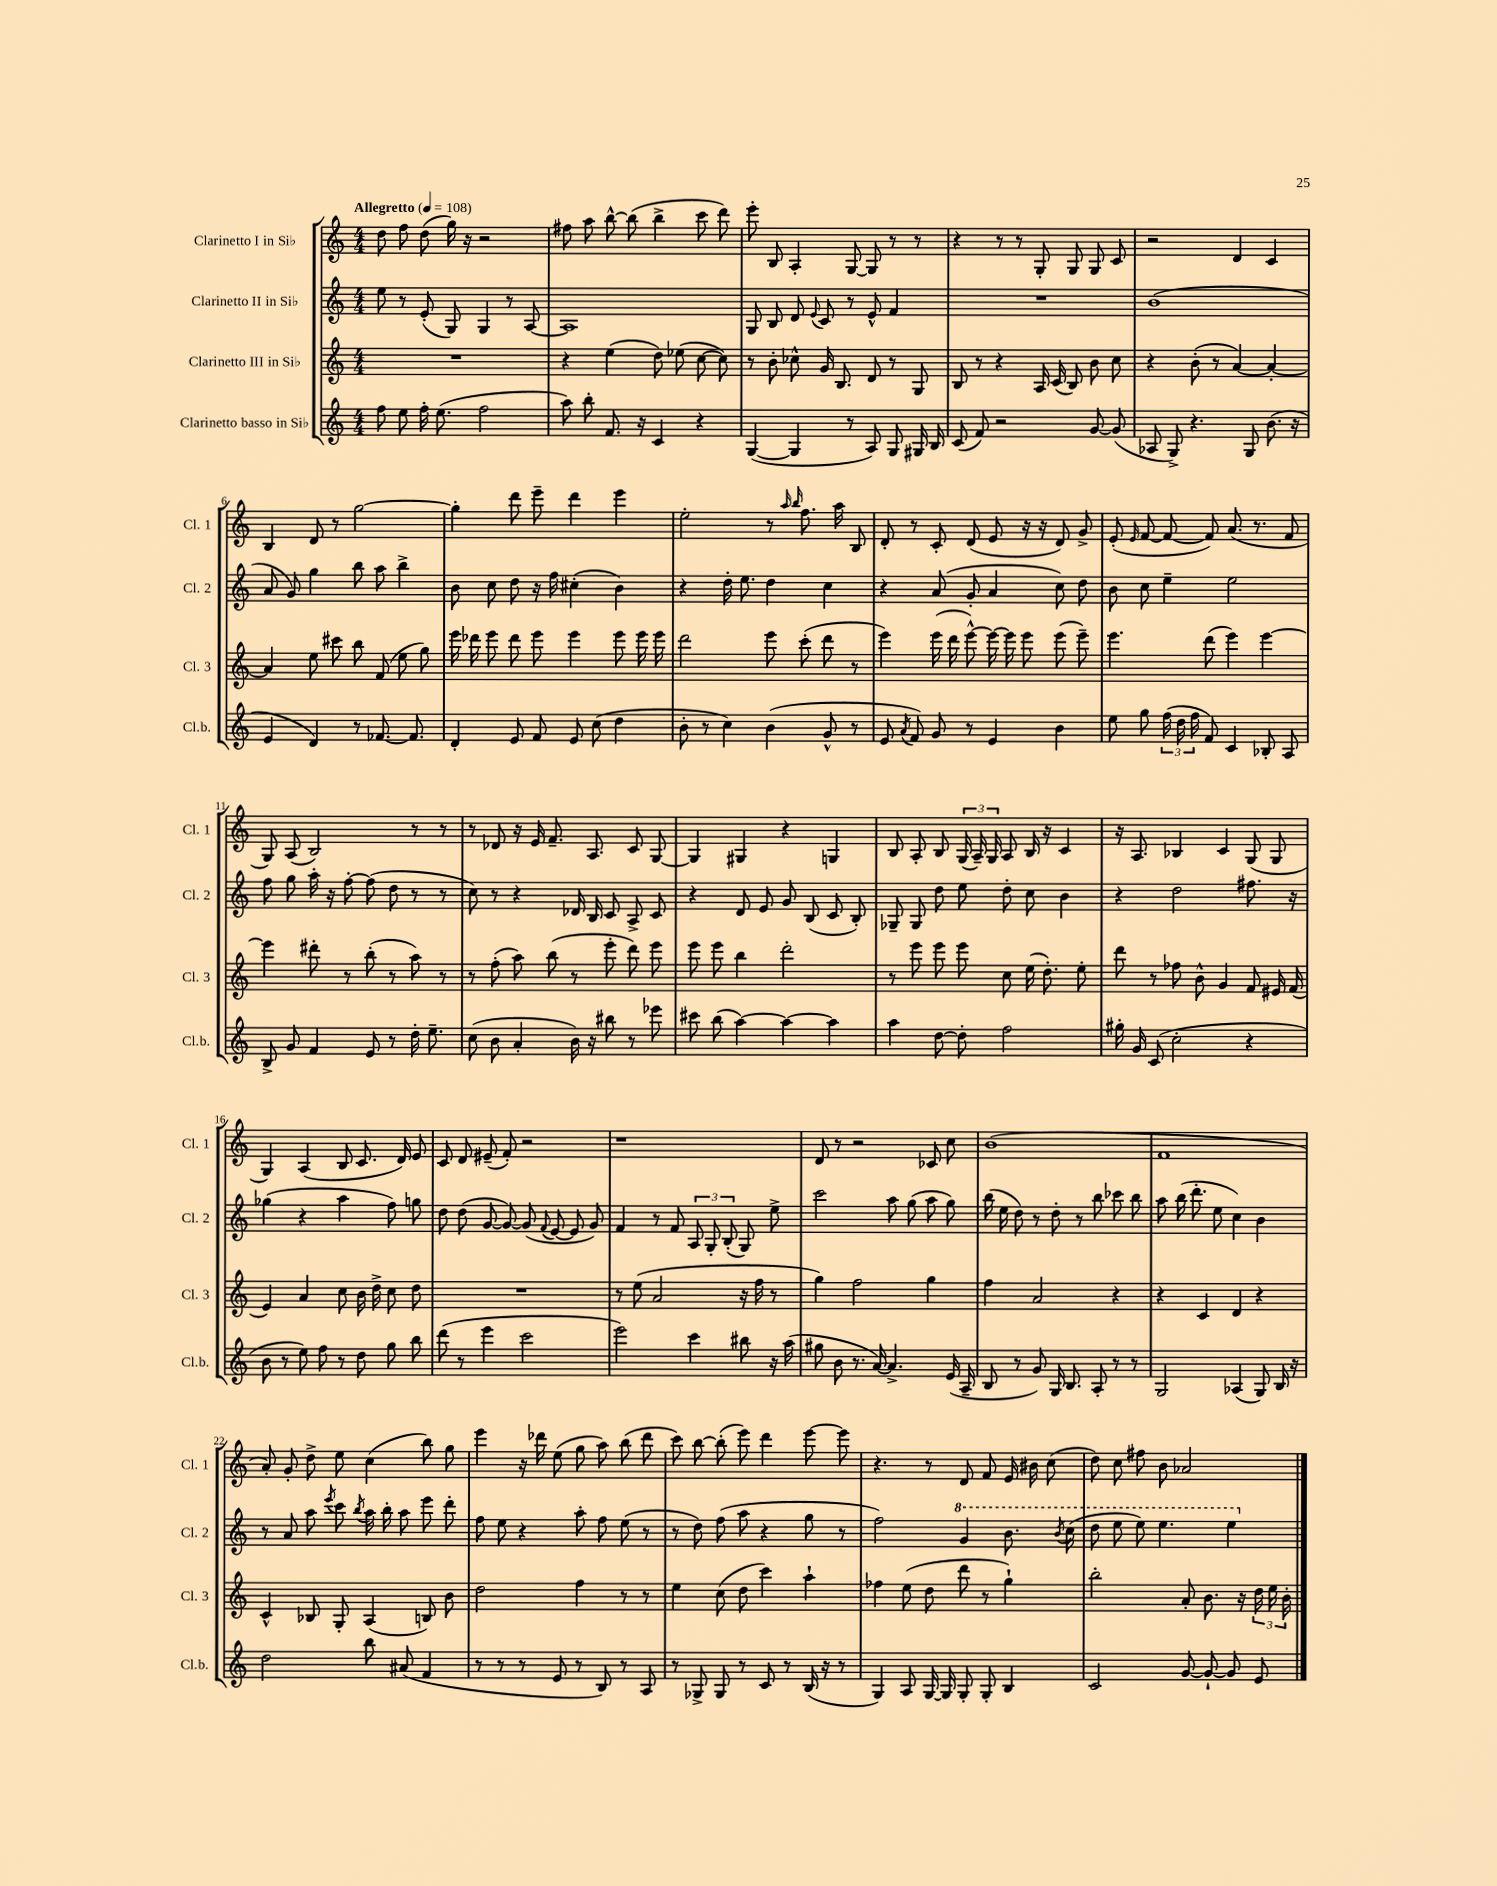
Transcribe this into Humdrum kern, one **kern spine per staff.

**kern	**kern	**kern	**kern
*staff4	*staff3	*staff2	*staff1
*clefG2	*clefG2	*clefG2	*clefG2
*k[]	*k[]	*k[]	*k[]
*M4/4	*M4/4	*M4/4	*M4/4
*MM108	*MM108	*MM108	*MM108
8ff	1r	8ee	8dd
8ee	.	8r	8ff
16ff'	.	(8e'	(8dd
(8.ee	.	.	.
.	.	8G)	16gg)
.	.	.	16r
2ff	.	4G	2r
.	.	8r	.
.	.	[8A	.
=	=	=	=
8aa)	4r	1A]	8ff#
8bb'	.	.	8aa
8.f	(4ee	.	[8bb^^
.	.	.	(8bb]
16r	.	.	.
4c	8dd)	.	4bb^
.	(8ee-	.	.
4r	[8cc	.	8ccc
.	8cc])	.	8ddd)
=	=	=	=
([4G	8r	8G	8eee'
.	8b'	8B	8B
4G]	8cc-^^	8d	4A'
.	.	8qqe	.
.	16g	8c	.
.	8.B	.	.
8r	.	8r	[8G
8A)	8d	8e^^	8G]
8G	8r	4f	8r
16G#	8G	.	8r
16B	.	.	.
=	=	=	=
(8c	8B	1r	4r
8f)	8r	.	.
2r	4r	.	8r
.	.	.	8r
.	16A	.	8G'
.	(16c	.	.
.	8B)	.	8G
[8g	8b	.	8G
(8g]	8cc	.	8c
=	=	=	=
8A-	4r	(1b	2r
8G^)	.	.	.
4.r	(8b'	.	.
.	8r	.	.
.	[4a)	.	4d
8G	.	.	.
(8.b	4a'_	.	4c
16r	.	.	.
=	=	=	=
4e	4a]	8a	4B
.	.	8g)	.
4d)	8ee	4gg	8d
.	8ccc#	.	8r
8r	8bb	8bb	[2gg
[8.f-	(8f	8aa	.
.	8ee	4bb^	.
8.f-]	.	.	.
.	8gg)	.	.
=	=	=	=
4d'	16eee	8b	4gg']
.	16ddd-	.	.
.	8eee	8cc	.
8e	8ddd-	8dd	8ddd
8f	8eee	16r	8eee~
.	.	16ff	.
8e	4eee	(4cc#'	4ddd
(8cc	.	.	.
4dd	8eee	4b)	4eee
.	16eee	.	.
.	16eee	.	.
=	=	=	=
8b'	2ddd	4r	2ee'
8r	.	.	.
4cc)	.	16dd'	.
.	.	8.ee	.
(4b	8eee	4dd	8r
.	.	.	16qqaa
.	.	.	16qqbb
.	(8ccc'	.	8.ff
8g^^	8ddd	4cc	.
.	.	.	16aa
8r	8r	.	8B
=	=	=	=
8e	4eee)	4r	8d'
8qa	.	.	.
8f)	.	.	8r
8g	(16eee	(8a	8c'
.	16ddd	.	.
8r	[8eee^^)	8g'	(8d
4e	16eee_	4a	8e
.	16eee]	.	.
.	8eee	.	16r
.	.	.	16r
4b	(8eee	8cc)	8d)
.	8eee~)	8dd	8g^
=	=	=	=
8ee	4.eee	8b	(8e'
.	.	.	16qqe
8gg	.	8cc	[8f
(24ff	.	4ee~	8f_
24dd	.	.	.
24ff	.	.	.
8f)	(8ddd	.	8f])
4c	4eee)	2ee	(8.a
.	.	.	8.r
8B-'	[4eee	.	.
8A	.	.	8f
=	=	=	=
8B^	4eee]	8ff	8G)
8g	.	8gg	(8A
4f	8ddd#'	16aa'	2B)
.	.	16r	.
.	8r	[8ff'	.
8e	(8bb'	(8ff]	.
8r	8r	8dd	.
16dd'	8aa)	8r	8r
8.ee~	.	.	.
.	8r	8r	8r
=	=	=	=
(8cc	8r	8cc)	8r
8b	(8ff'	8r	8d-
4a'	8aa)	4r	16r
.	.	.	16e
.	(8bb	.	8.f~
16b)	8r	16d-	.
16r	.	16B	8.A
8bb#	8eee'	8c	.
8r	8ddd)	8A^	8c
8eee-	8eee	8c	[8G
=	=	=	=
8ccc#	8eee	4r	4G]
(8bb	8eee	.	.
[4aa)	4bb	8d	4G#
.	.	8e	.
4aa_	2ddd'	8g	4r
.	.	(8B	.
4aa]	.	8c	4G
.	.	8B')	.
=	=	=	=
4aa	8r	8G-~	8B
.	8eee	8G-	8A'
[8dd	8eee	8dd	8B
8dd']	8eee	8ee	(24G
.	.	.	24A~)
.	.	.	24G
2ff	8cc	8dd'	8A
.	(16ee	8cc	16B
.	8.dd')	.	16r
.	.	4b	4c
.	8ee'	.	.
=	=	=	=
16gg#'	8ddd	4r	16r
16g	.	.	8.A
(8c	8r	.	.
2cc'	8ff-	2dd	4B-
.	8b^^	.	.
.	4g	.	4c
4r	8f	8.ff#	(8G
.	16e#	.	8G
.	(16f	16r	.
=	=	=	=
8b	4e)	(4gg-	4G)
8r	.	.	.
8ee)	4a	4r	(4A
8ff	.	.	.
8r	8cc	4aa	8B
8dd	16b	.	8.c
.	16dd^	.	.
8gg	8cc	8ff)	.
.	.	.	16d)
8bb	8dd	8gg	8e
=	=	=	=
(8ddd	1r	8dd	8c
8r	.	(8dd	8d
4eee	.	[8g	(8e#~
.	.	8g_)	8f')
2ccc	.	(8g]	2r
.	.	8qqf	.
.	.	[8e	.
.	.	8e]	.
.	.	8g)	.
=	=	=	=
2eee)	8r	4f	1r
.	(8ee	.	.
.	2a	8r	.
.	.	8f	.
4ccc	.	12A	.
.	.	12G'	.
.	.	(12B'	.
8bb#	16r	8G)	.
.	16ff	.	.
16r	8r	8ee^	.
(16aa	.	.	.
=	=	=	=
8gg#	4gg)	2ccc	8d
8b	.	.	8r
8.r	2ff	.	2r
[16a)	.	.	.
4.a^]	.	8aa	.
.	.	(8gg	.
.	4gg	8aa	8c-
(16e	.	8gg)	8cc
16A~	.	.	.
=	=	=	=
8B	4ff	(16bb	(1b
.	.	16ee	.
8r	.	8dd)	.
8g)	2a	8r	.
16G	.	8dd'	.
8.B	.	.	.
.	.	8r	.
8A'	.	8bb	.
8r	4r	8ccc-	.
8r	.	8bb	.
=	=	=	=
2G	4r	8aa	1f
.	.	(16bb	.
.	.	8.ddd'	.
.	4c	.	.
.	.	8ee	.
(4A-	4d	4cc)	.
8G)	4r	4b	.
16B	.	.	.
16r	.	.	.
=	=	=	=
2dd	4c^^	8r	8a')
.	.	8a	8g'
.	8B-	8aa	8dd^
.	.	8qeee	.
.	8G'	8ccc	8ee
.	.	8qbb	.
8bb	(4A	16aa	(4cc
.	.	16bb'	.
(8a#	.	8aa	.
4f	8B)	8eee	8bb)
.	8b	8ddd'	8gg
=	=	=	=
8r	2dd	8ff	4eee
8r	.	8ee	.
8r	.	4r	16r
.	.	.	16ddd-
8e	.	.	(8ee
8r	4ff	8aa'	8gg
8B)	.	8ff	8aa)
8r	8r	(8ee	(8bb
8A	8r	8r	8ddd-
=	=	=	=
8r	4ee	8r	8ccc)
8G-^	.	8dd)	[8bb
8G-	(8cc	(8ff	(8bb']
8r	8dd	8aa	8eee)
8c	4ccc)	4r	4ddd
8r	.	.	.
(16B	4aa`	8gg	[8eee
16r	.	.	.
8r	.	8r	8eee]
=	=	=	=
4G)	4ff-	2ff)	4.r
8A	(8ee	.	.
[16G	8dd	.	8r
16G]	.	.	.
8G'	8ddd	4gg	8d
8G'	8r	.	8f
4B	4gg`)	8.bb	16e
.	.	.	16b#
.	.	.	(8cc
.	.	8qbb	.
.	.	(16ccc	.
=	=	=	=
2c	2bb'	8ddd	8dd)
.	.	8eee	8cc
.	.	8eee)	8ff#
.	.	4.eee	8b
[8g	8a'	.	2a-
8g`_	8.b	.	.
8g]	.	4eee	.
.	16r	.	.
8e	24dd	.	.
.	24ee	.	.
.	24b'	.	.
==	==	==	==
*-	*-	*-	*-
